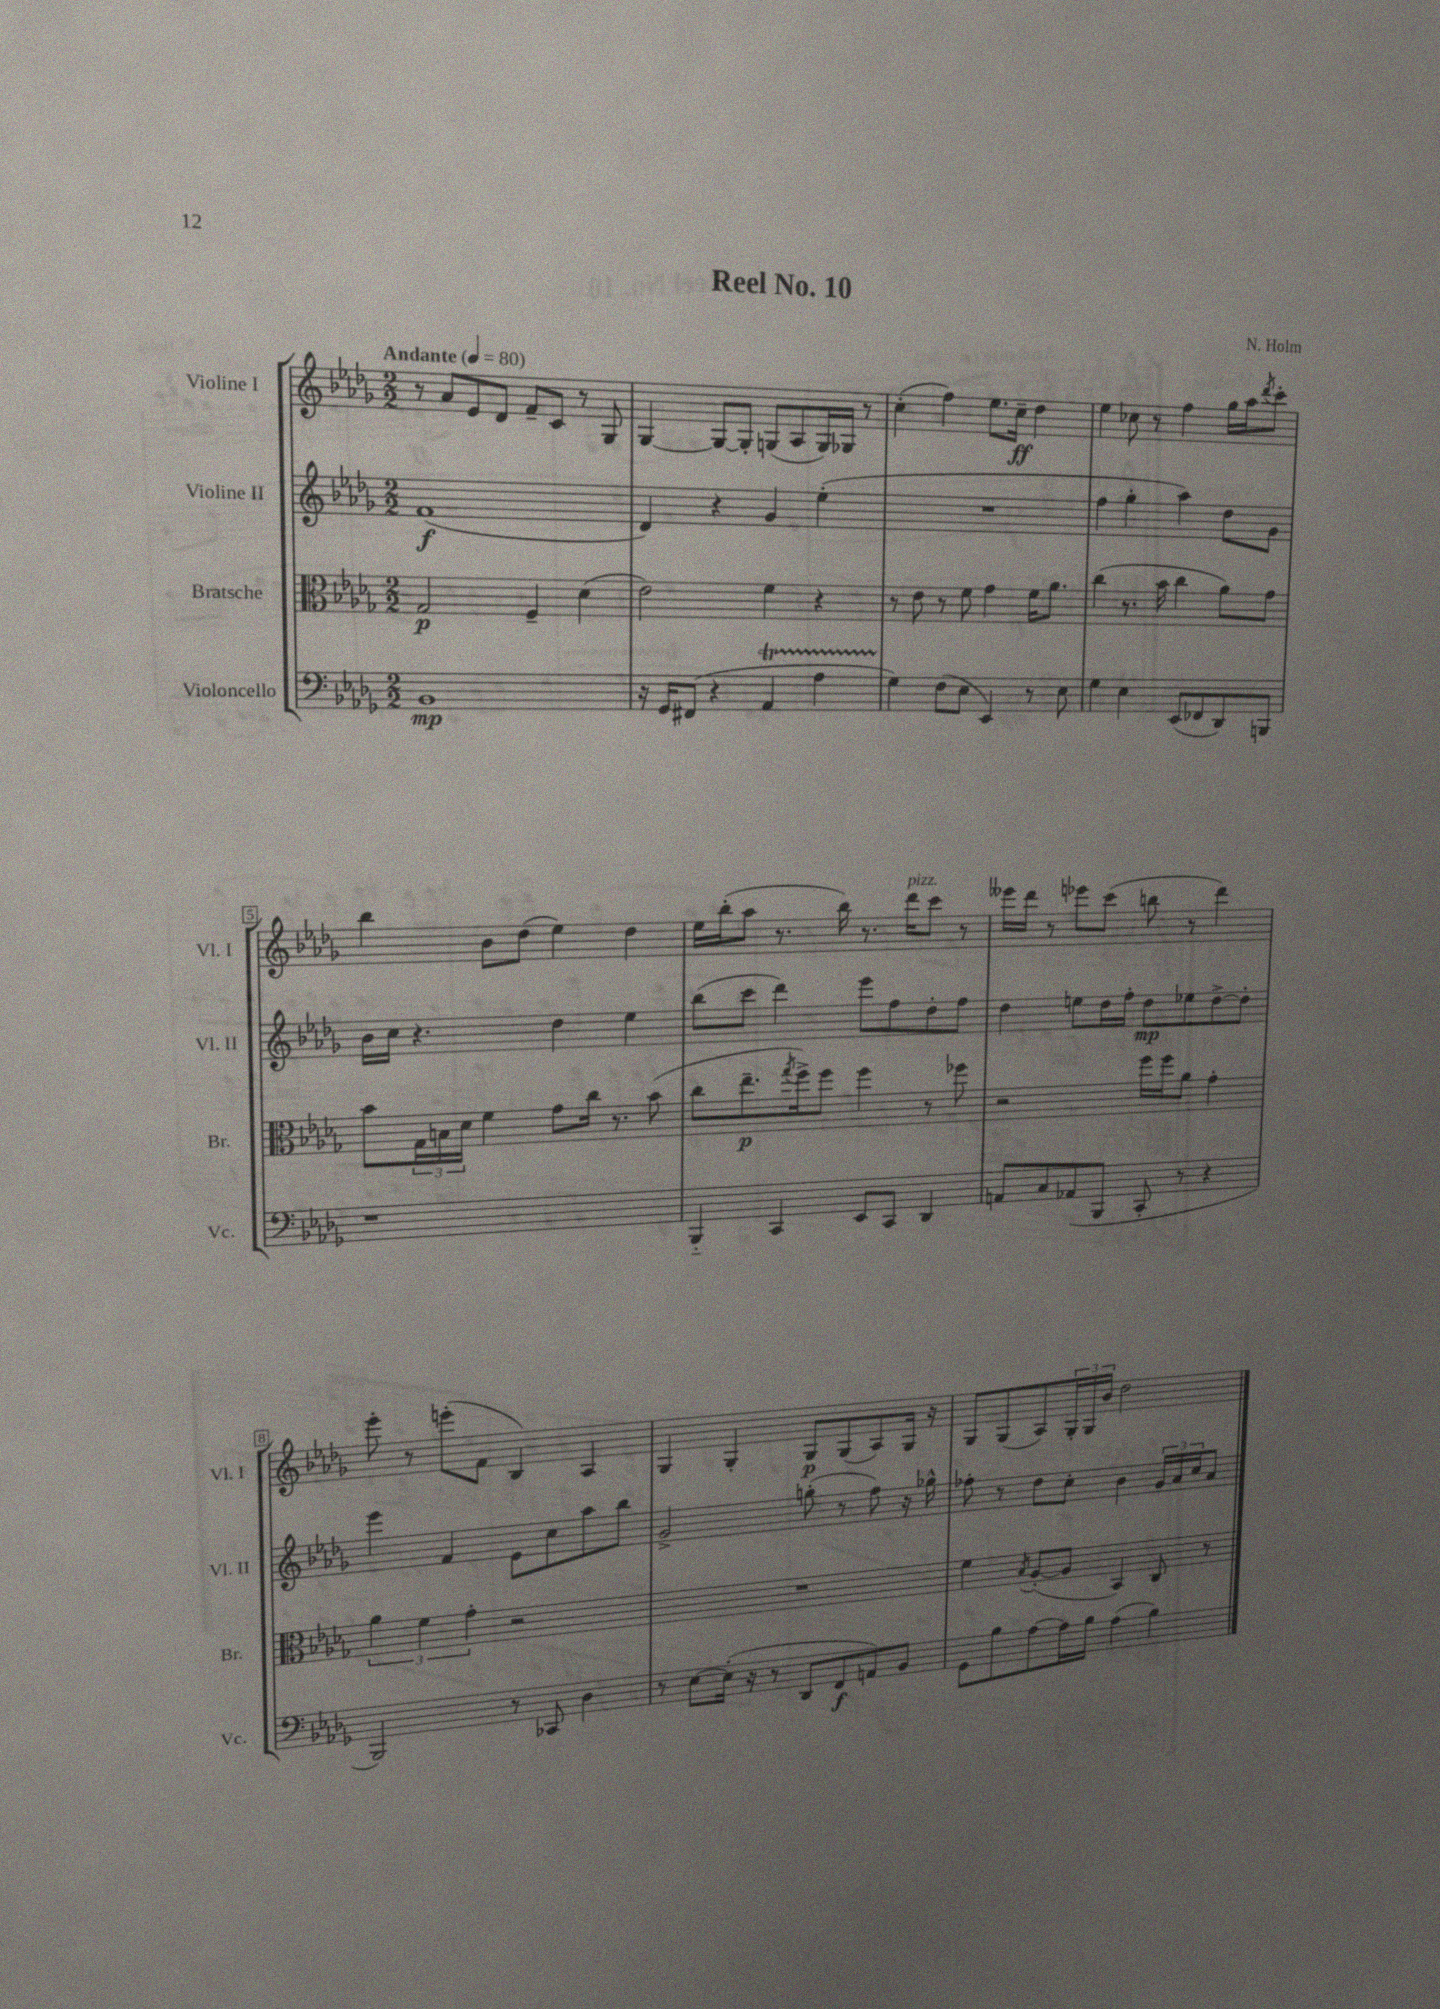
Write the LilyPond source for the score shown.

\header { title = "Reel No. 10" composer = "N. Holm" }
<<
\new StaffGroup <<
\new Staff = "s0" \with { instrumentName = "Violine I" shortInstrumentName = "Vl. I" } {
    \clef treble \key des \major \numericTimeSignature \time 2/2 \tempo "Andante" 4 = 80
    r8 aes'8 ees'8 des'8 f'8-- c'8 r8 ges8 |
    ges4~ ges8~ ges8-. g8( aes8 g16) ges16 r8 |
    c''4-.( f''4) ees''8. c''16--\ff des''4 |
    ees''4 ces''8 r8 f''4 ges''16 aes''16 \acciaccatura { des'''8 } c'''8-. |
    bes''4 bes'8 des''8( ees''4) des''4 |
    ees''16 bes''16-.( aes''8 r8. bes''16) r8. des'''16^\markup { \italic "pizz." } c'''8 r8 |
    eeses'''16 des'''16 r8 ees'''8 c'''8( b''8 r8 des'''4) |
    ees'''8-. r8 e'''8-.( f'8 bes4) aes4 |
    ges4 ges4-. ges8\p ges8( aes8) ges16 r16 |
    ges8 ges8( aes8) \tuplet 3/2 { ges16-. ges16 bes'16 } des''2 \bar "|." |
}
\new Staff = "s1" \with { instrumentName = "Violine II" shortInstrumentName = "Vl. II" } {
    \clef treble \key des \major \numericTimeSignature \time 2/2
    f'1\f( |
    des'4) r4 ges'4 ees''4-.( |
    R1 |
    f''4 ges''4-. aes''4) des''8 ges'8 |
    bes'16 c''16 r4. des''4 ees''4 |
    bes''8( c'''8 des'''4) ees'''8 f''8 des''8-. f''8 |
    des''4 e''8 des''16 f''16-. des''8\mp ees''8 des''8~-> des''8-. |
    ees'''4 f'4 ees'8 c''8 aes''8 bes''8 |
    ges'2-> g''8-.( r8 f''8) r16 ges''16-^ |
    fes''8-. r8 des''8 c''8-. bes'4 \tuplet 3/2 { ges'16 aes'16 c''16 } aes'8 \bar "|." |
}
\new Staff = "s2" \with { instrumentName = "Bratsche" shortInstrumentName = "Br." } {
    \clef alto \key des \major \numericTimeSignature \time 2/2
    ges2\p f4-- des'4( |
    ees'2) f'4 r4 |
    r8 ees'8 r8 f'8 ges'4 f'16 aes'8. |
    c''4( r8. bes'16 c''4 aes'8) ges'8 |
    bes'8 \tuplet 3/2 { ges16 b16 des'16 } f'4 ges'8 c''16 r8. bes'8( |
    c''8 ees''8.--\p \acciaccatura { ges''8 } f''16->) f''8 f''4 r8 fes''8 |
    r2 f''16 f''16 aes'8 ges'4-. |
    \tuplet 3/2 { aes'4 f'4 ges'4-. } r2 |
    R1 |
    f'4 \acciaccatura { bes8 } aes8~-.( aes8 bes,4) c8 r8 \bar "|." |
}
\new Staff = "s3" \with { instrumentName = "Violoncello" shortInstrumentName = "Vc." } {
    \clef bass \key des \major \numericTimeSignature \time 2/2
    bes,1\mp |
    r16 ges,16 fis,8( r4 aes,4\startTrillSpan aes4 |
    ges4\stopTrillSpan) f8( ees8 ees,4) r8 ees8 |
    ges4 ees4 ees,8( fes,8 des,8) b,,8 |
    r1 |
    bes,,4-_ c,4 ees,8 c,8 des,4 |
    a,8 c8 aes,8( bes,,8 c,8-. r8 r4 |
    bes,,2) r8 ces,8 des4 |
    r8 ees8~ ees16-.( r16 r8 des,8 f,8\f a,8) bes,8 |
    ges,8 bes8 aes8~ aes16 bes16 aes4( bes4) \bar "|." |
}
>>
>>
\layout { \context { \Score \override BarNumber.stencil = #(make-stencil-boxer 0.1 0.3 ly:text-interface::print) } }
